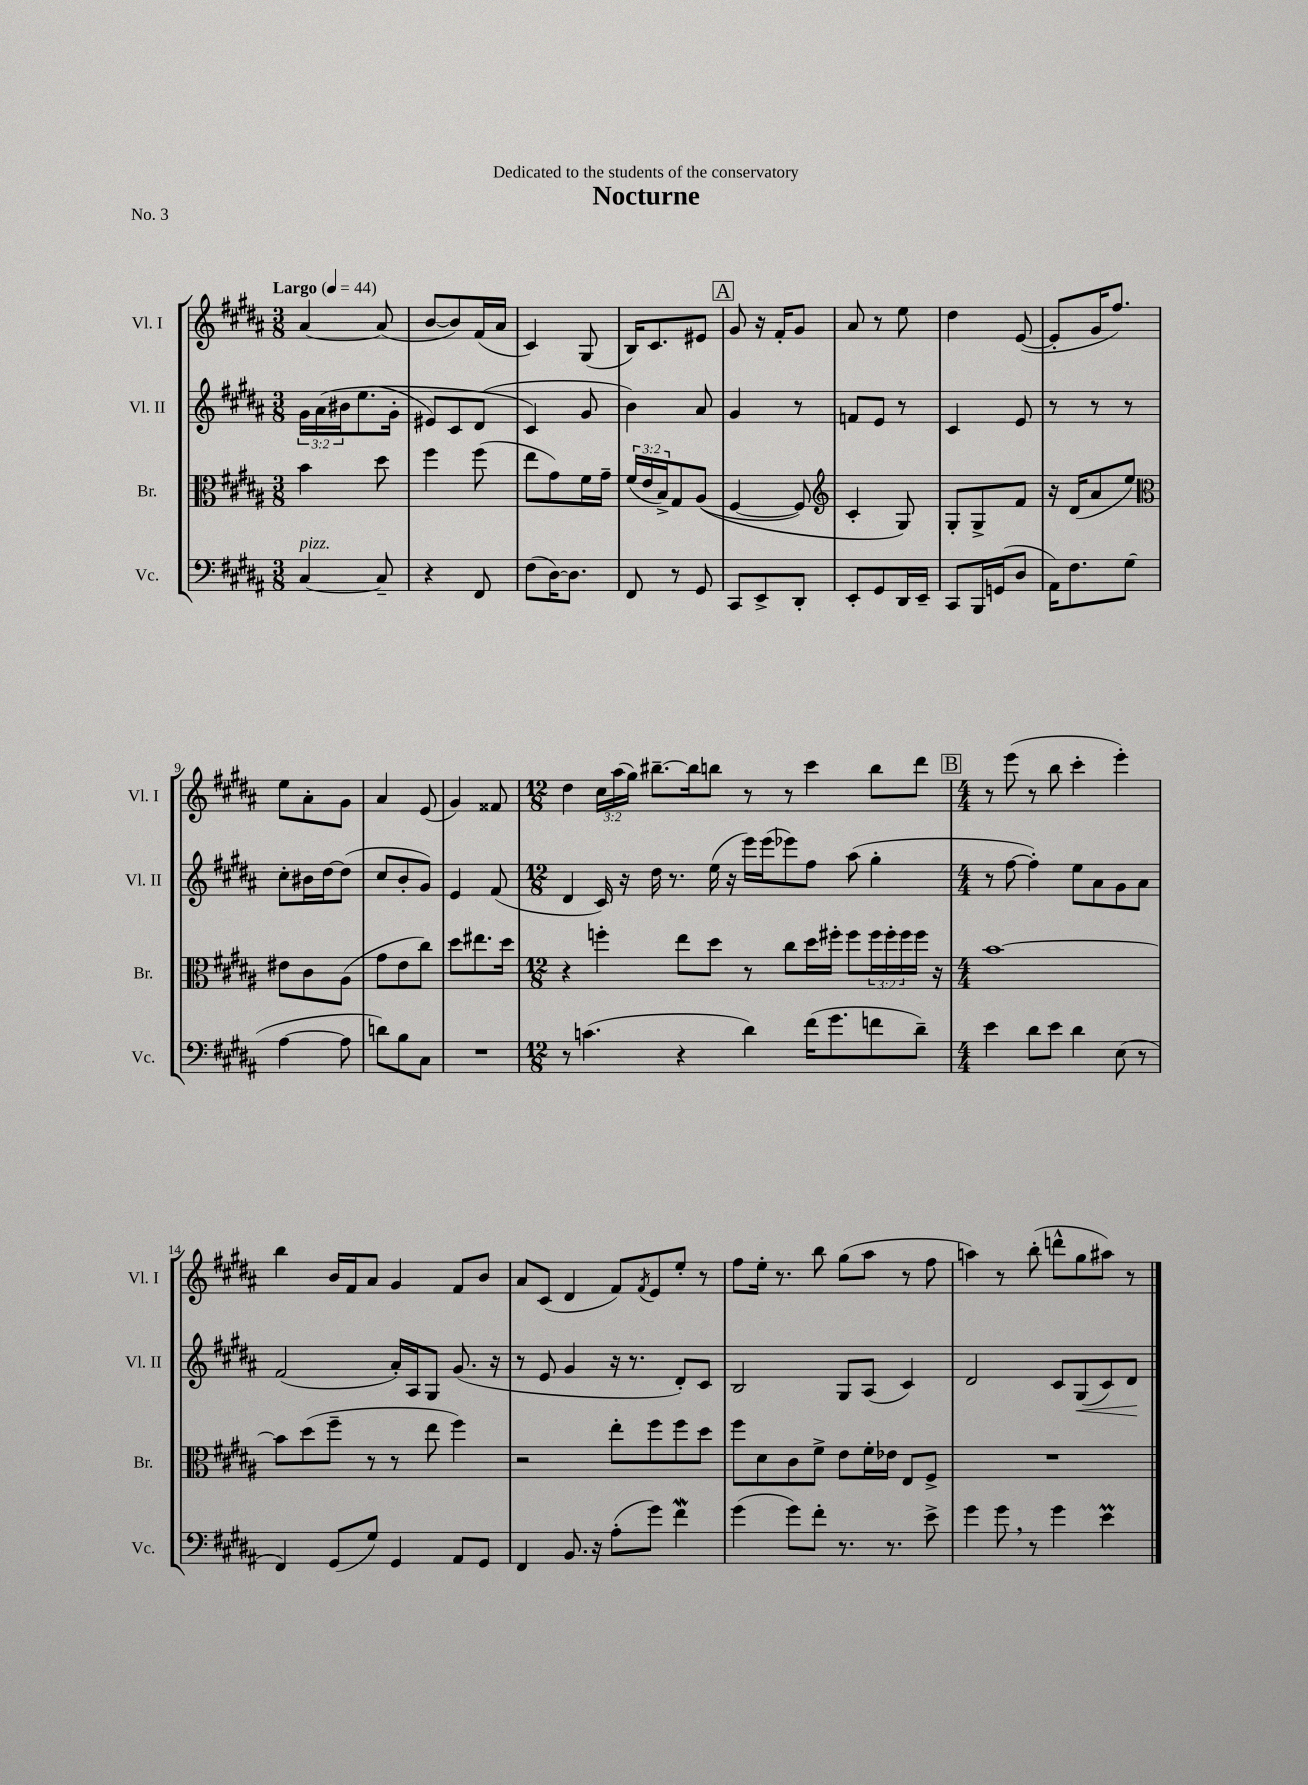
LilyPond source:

\header { title = "Nocturne" dedication = "Dedicated to the students of the conservatory" piece = "No. 3" }
<<
\new StaffGroup <<
\new Staff = "s0" \with { instrumentName = "Vl. I" shortInstrumentName = "Vl. I" } {
    \clef treble \key b \major \numericTimeSignature \time 3/8 \override Staff.TupletNumber.text = #tuplet-number::calc-fraction-text \tempo "Largo" 4 = 44
    ais'4~ ais'8( |
    b'8~ b'8) fis'16( ais'16 |
    cis'4) gis8( |
    b16) cis'8. eis'8 |
    \mark \markup { \box "A" } gis'8 r16 fis'16-. gis'8 |
    ais'8 r8 e''8 |
    dis''4 e'8~( |
    e'8-. gis'16 fis''8.) |
    e''8 ais'8-. gis'8 |
    ais'4 e'8( |
    gis'4) fisis'8 |
    \numericTimeSignature \time 12/8 dis''4 \tuplet 3/2 { cis''16 ais''16( gis''16) } bis''8.~-- bis''16 b''8 r8 r8 cis'''4 b''8 dis'''8 |
    \mark \markup { \box "B" } \numericTimeSignature \time 4/4 r8 e'''8( r8 b''8 cis'''4-. e'''4-.) |
    b''4 b'16 fis'16 ais'8 gis'4 fis'8 b'8 |
    ais'8 cis'8( dis'4 fis'8) \acciaccatura { fis'8 } e'8 e''8-. r8 |
    fis''8 e''16-. r8. b''8 gis''8( ais''8 r8 fis''8 |
    a''4) r8 b''8-.( d'''8-^ gis''8 ais''8) r8 \bar "|." |
}
\new Staff = "s1" \with { instrumentName = "Vl. II" shortInstrumentName = "Vl. II" } {
    \clef treble \key b \major \numericTimeSignature \time 3/8 \override Staff.TupletNumber.text = #tuplet-number::calc-fraction-text
    \tuplet 3/2 { gis'16 ais'16\( bis'16 } e''8.( gis'16-. |
    eis'8) cis'8 dis'8( |
    cis'4\) gis'8 |
    b'4) ais'8 |
    \mark \markup { \box "A" } gis'4 r8 |
    f'8 e'8 r8 |
    cis'4 e'8 |
    r8 r8 r8 |
    cis''8-. bis'16 dis''16~ dis''8( |
    cis''8 b'8-. gis'8) |
    e'4 fis'8( |
    \numericTimeSignature \time 12/8 dis'4 cis'16) r16 dis''16 r8. e''16( r16 e'''16) e'''16( ees'''8) fis''8 ais''8( gis''4-. |
    \mark \markup { \box "B" } \numericTimeSignature \time 4/4 r8 fis''8~ fis''4-.) e''8 ais'8 gis'8 ais'8 |
    fis'2( ais'16-.) ais16 gis8 gis'8.( r16 |
    r8 e'8 gis'4 r16 r8. dis'8-.) cis'8 |
    b2 gis8 ais8( cis'4) |
    dis'2 cis'8 gis8\<( cis'8) dis'8\! \bar "|." |
}
\new Staff = "s2" \with { instrumentName = "Br." shortInstrumentName = "Br." } {
    \clef alto \key b \major \numericTimeSignature \time 3/8 \override Staff.TupletNumber.text = #tuplet-number::calc-fraction-text
    b'4 dis''8 |
    fis''4 fis''8( |
    e''8 gis'8) fis'16 gis'16-- |
    \tuplet 3/2 { fis'16( e'16 b16->) } gis8 ais8(\( |
    \mark \markup { \box "A" } fis4~ fis8) |
    \clef treble cis'4-. gis8\) |
    gis8-. gis8-> fis'8 |
    r16 dis'16( ais'8 e''8) |
    \clef alto eis'8 cis'8 ais8( |
    gis'8 e'8 cis''8) |
    dis''8 eis''8. dis''16 |
    \numericTimeSignature \time 12/8 r4 f''4-. e''8 dis''8 r8 cis''8 dis''16 fis''16-. fis''8 \tuplet 3/2 { fis''16 fis''16-. fis''16 } fis''16 r16 |
    \mark \markup { \box "B" } \numericTimeSignature \time 4/4 b'1~ |
    b'8 dis''8( fis''8-- r8 r8 e''8 fis''4) |
    r2 e''8-. fis''8 fis''8 dis''8 |
    fis''8 dis'8 cis'8 fis'8-> e'8 fis'16-. ees'16 e8 fis8-> |
    R1 \bar "|." |
}
\new Staff = "s3" \with { instrumentName = "Vc." shortInstrumentName = "Vc." } {
    \clef bass \key b \major \numericTimeSignature \time 3/8
    cis4~^\markup { \italic "pizz." } cis8-- |
    r4 fis,8 |
    fis8( dis16~) dis8. |
    fis,8 r8 gis,8 |
    \mark \markup { \box "A" } cis,8 e,8-> dis,8-. |
    e,8-. gis,8 dis,16 e,16-- |
    cis,8 b,,16 g,16( dis8 |
    ais,16) fis8. gis8( |
    ais4~ ais8 |
    d'8) b8 cis8 |
    R4. |
    \numericTimeSignature \time 12/8 r8 c'4.( r4 dis'4) fis'16( gis'8. f'8 dis'8--) |
    \mark \markup { \box "B" } \numericTimeSignature \time 4/4 e'4 dis'8 e'8 dis'4 e8( r8 |
    fis,4) gis,8( gis8) gis,4 ais,8 gis,8 |
    fis,4 b,8. r16 ais8-.( gis'8) fis'4\mordent |
    gis'4( gis'8) fis'8-. r8. r8. e'8-> |
    gis'4 gis'8 \breathe r8 gis'4 e'4\prall \bar "|." |
}
>>
>>
